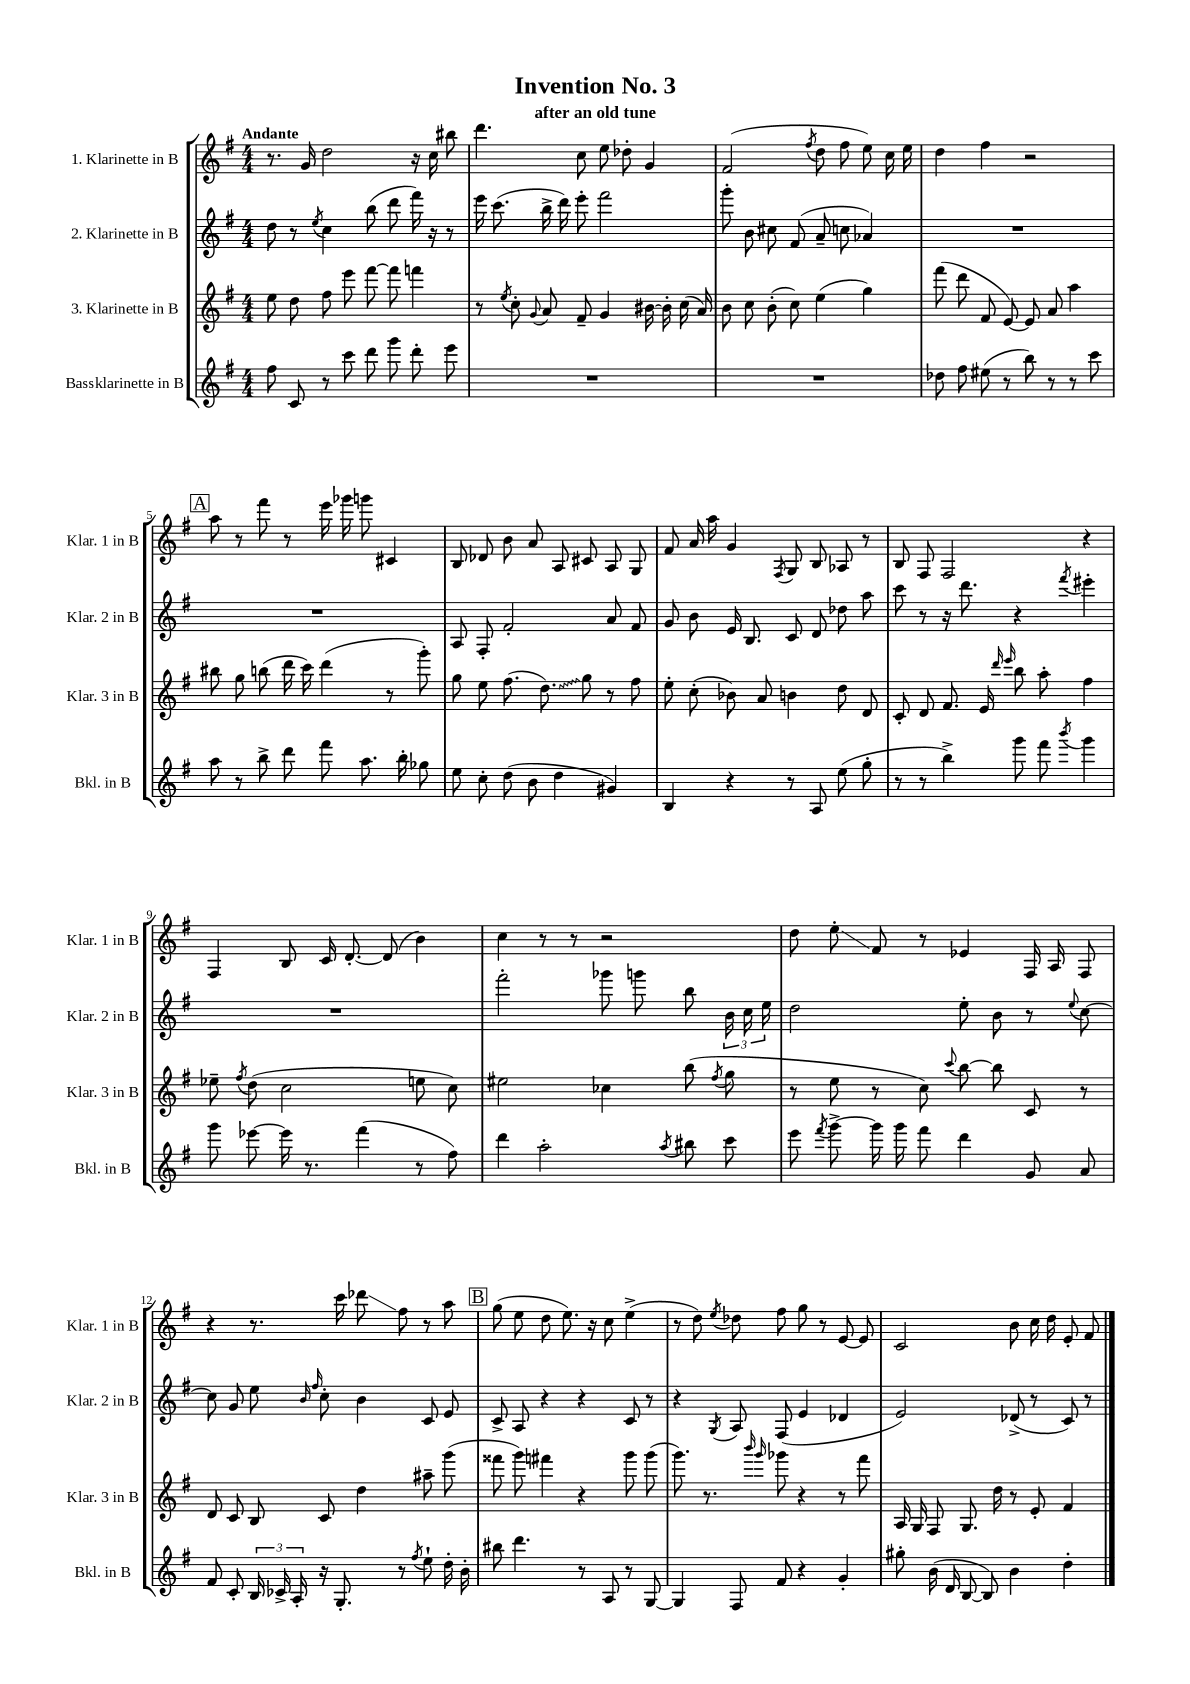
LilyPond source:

\header { title = "Invention No. 3" subtitle = "after an old tune" }
<<
\new StaffGroup <<
\new Staff = "s0" \with { instrumentName = "1. Klarinette in B" shortInstrumentName = "Klar. 1 in B" } {
    \clef treble \key g \major \numericTimeSignature \time 4/4 \tempo "Andante"
    \autoBeamOff r8. g'16 d''2 r16 c''16 bis''8 |
    d'''4. c''8 e''8 des''8-. g'4 |
    fis'2( \acciaccatura { fis''8 } d''8 fis''8 e''8) c''16 e''16 |
    d''4 fis''4 r2 |
    \mark \markup { \box "A" } a''8 r8 fis'''8 r8 e'''16 ges'''16 g'''8 cis'4 |
    b8 des'8 b'8 a'8 a8 cis'8 a8 g8 |
    fis'8 a'16 a''16 g'4 \acciaccatura { fis8 } g8 b8 aes8 r8 |
    b8 fis8 fis2 r4 |
    fis4 b8 c'16 d'8.~-. d'8( b'4) |
    c''4 r8 r8 r2 |
    d''8 e''8-.\glissando fis'8 r8 ees'4 fis16 a16 fis8 |
    r4 r8. c'''16 des'''8\glissando fis''8 r8 a''8 |
    \mark \markup { \box "B" } g''8( e''8 d''8 e''8.) r16 c''8 e''4->( |
    r8 d''8) \acciaccatura { e''8 } des''8 fis''8 g''8 r8 e'8~ e'8 |
    c'2 b'8 c''16 d''16 e'8-. fis'8 \bar "|." |
}
\new Staff = "s1" \with { instrumentName = "2. Klarinette in B" shortInstrumentName = "Klar. 2 in B" } {
    \clef treble \key g \major \numericTimeSignature \time 4/4
    \autoBeamOff d''8 r8 \acciaccatura { e''8 } c''4 b''8( d'''8 fis'''16) r16 r8 |
    e'''16 c'''8.( b''16-> d'''16) e'''8-. fis'''2 |
    g'''8-. b'8 cis''8 fis'8( a'8-- c''8 aes'4) |
    R1 |
    \mark \markup { \box "A" } R1 |
    a8 fis8-. fis'2-. a'8 fis'8 |
    g'8 b'8 e'16 b8. c'8 d'8 des''8 a''8 |
    c'''8 r8 r16 d'''8. r4 \acciaccatura { fis'''8 } eis'''4-. |
    R1 |
    fis'''2-. ges'''8 g'''8 b''8 \tuplet 3/2 { b'16 c''16 e''16 } |
    d''2 e''8-. b'8 r8 \appoggiatura { e''8 } c''8~ |
    c''8 g'8 e''8 \grace { b'16 fis''16 } c''8-. b'4 c'8 e'8 |
    \mark \markup { \box "B" } c'8-> a8 r4 r4 c'8 r8 |
    r4 \acciaccatura { g8 } a8 fis8( e'4 des'4 |
    e'2) des'8->( r8 c'8) r8 \bar "|." |
}
\new Staff = "s2" \with { instrumentName = "3. Klarinette in B" shortInstrumentName = "Klar. 3 in B" } {
    \clef treble \key g \major \numericTimeSignature \time 4/4
    \autoBeamOff e''8 d''8 fis''8 e'''8 fis'''8~ fis'''8 f'''4 |
    r8 \acciaccatura { e''8 } c''8-. \appoggiatura { g'8 } a'8 fis'8-- g'4 bis'16~ bis'16-. c''16( a'16) |
    b'8 c''8 b'8-.( c''8) e''4( g''4) |
    fis'''8( d'''8 fis'8 e'8~) e'8 a'8 a''4 |
    \mark \markup { \box "A" } bis''8 g''8 b''8( d'''16 c'''16) d'''4( r8 g'''8-.) |
    g''8 e''8 fis''8.( \once \override Glissando.style = #'zigzag d''8.\glissando) g''8 r8 fis''8 |
    e''8-. c''8-.( bes'8) a'8 b'4 d''8 d'8 |
    c'8-. d'8 fis'8. e'16 \grace { d'''16 e'''16 } b''8 a''8-. fis''4 |
    ees''8-- \acciaccatura { fis''8 } d''8( c''2 e''8 c''8) |
    eis''2 ces''4 b''8( \acciaccatura { fis''8 } g''8 |
    r8 e''8 r8 c''8) \appoggiatura { c'''8 } b''8~ b''8 c'8 r8 |
    d'8 c'8 b8 c'8 d''4 ais''8-- g'''8( |
    \mark \markup { \box "B" } fisis'''8 g'''8) fis'''4 r4 g'''8 g'''8( |
    g'''8.) r8. \grace { b'''16 g'''16 } ges'''8 r4 r8 fis'''8 |
    a16 g16 fis8 g8. d''16 r8 e'8-. fis'4 \bar "|." |
}
\new Staff = "s3" \with { instrumentName = "Bassklarinette in B" shortInstrumentName = "Bkl. in B" } {
    \clef treble \key g \major \numericTimeSignature \time 4/4
    \autoBeamOff fis''8 c'8 r8 c'''8 d'''8 g'''8 d'''8-. e'''8 |
    R1 |
    R1 |
    des''8 fis''8 eis''8( r8 b''8) r8 r8 c'''8 |
    \mark \markup { \box "A" } a''8 r8 b''8-> d'''8 fis'''8 a''8. b''16-. ges''8 |
    e''8 c''8-. d''8( b'8 d''4 gis'4) |
    b4 r4 r8 a8 e''8( g''8-. |
    r8 r8 b''4->) g'''8 fis'''8 \acciaccatura { b'''8 } g'''4 |
    g'''8 ees'''8~ ees'''16 r8. fis'''4( r8 fis''8) |
    d'''4 a''2-. \acciaccatura { a''8 } bis''8 c'''8 |
    e'''8 \acciaccatura { fis'''8 } g'''8~-> g'''16 g'''16 fis'''8 d'''4 g'8 a'8 |
    fis'8 c'8-. \tuplet 3/2 { b16 ces'16-> a16-. } r16 g8.-. r8 \acciaccatura { fis''8 } e''8-! d''16-. b'16-. |
    \mark \markup { \box "B" } bis''8 d'''4. r8 a8 r8 g8~ |
    g4 fis8 fis'8 r4 g'4-. |
    gis''8-. b'16( d'16 b8~ b8) b'4 d''4-. \bar "|." |
}
>>
>>
